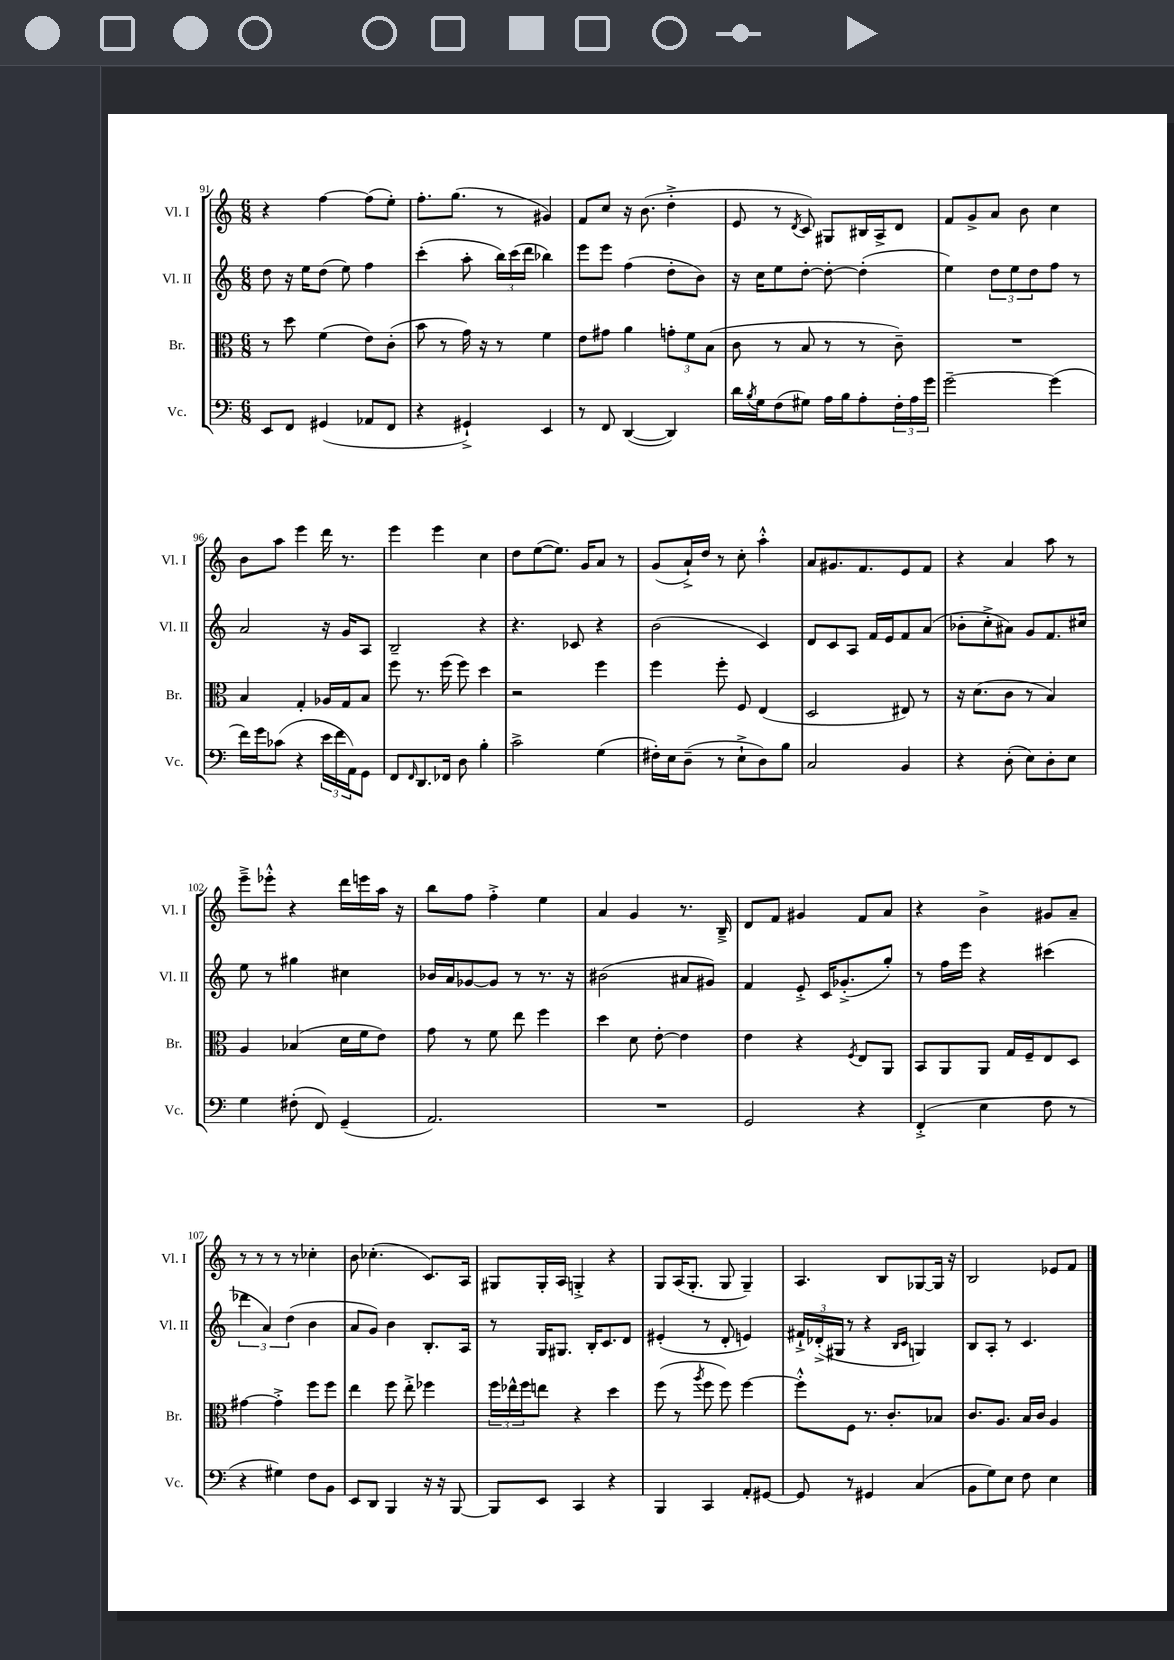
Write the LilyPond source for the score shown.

<<
\new StaffGroup <<
\new Staff = "s0" \with { instrumentName = "Vl. I" shortInstrumentName = "Vl. I" } {
    \clef treble \key c \major \numericTimeSignature \time 6/8
    r4 f''4~ f''8( e''8-.) |
    f''8.-. g''8.( r8 gis'4) |
    f'8 c''8 r16 b'8.( d''4-.-> |
    e'8 r8 \acciaccatura { d'8 } c'8) gis8 bis16 a16-> d'8 |
    f'8 g'8-> a'8 b'8 c''4 |
    b'8 a''8 e'''4 d'''16 r8. |
    e'''4 e'''4 c''4 |
    d''8 e''8~( e''8.) g'16 a'8 r8 |
    g'8( a'16-!->) d''16 r8 c''8-. a''4-.-^ |
    a'8 gis'8. f'8. e'8 f'8 |
    r4 a'4 a''8 r8 |
    e'''8---> ees'''8-.-^ r4 d'''16 e'''16 a''16 r16 |
    b''8 f''8 f''4-.-> e''4 |
    a'4 g'4 r8. b16---> |
    d'8 f'8 gis'4 f'8 a'8 |
    r4 b'4-> gis'8 a'8-- |
    r8 r8 r8 r8 ces''4-. |
    b'8 ces''4.-.( c'8.) a16 |
    gis8 gis16-. a16 g4-.-> r4 |
    g8 a16( g8.-. g8 g4--) |
    a4. b8 ges8~ ges16 r16 |
    b2 ees'8 f'8 \bar "|." |
}
\new Staff = "s1" \with { instrumentName = "Vl. II" shortInstrumentName = "Vl. II" } {
    \clef treble \key c \major \numericTimeSignature \time 6/8
    d''8 r16 e''16 d''8( e''8) f''4 |
    c'''4-.( a''8-. \tuplet 3/2 { b''16) c'''16( d'''16 } bes''4) |
    e'''8 e'''8 f''4( d''8-. b'8) |
    r16 c''16 e''8 d''8~-. d''8~-. d''4-.( |
    e''4) \tuplet 3/2 { d''8 e''8 d''8 } f''8 r8 |
    a'2 r16 g'16 a8 |
    b2-- r4 |
    r4. ces'8 r4 |
    b'2( c'4) |
    d'8 c'8 a8 f'16 e'16 f'8 a'8( |
    bes'8-. c''8-.-> ais'8) g'8 f'8. cis''16 |
    e''8 r8 gis''4 cis''4 |
    bes'16 a'16 ges'8~ ges'8 r8 r8. r16 |
    bis'2( ais'8 gis'8) |
    f'4 e'8-.-> c'16 ges'8.-.->( g''8-.) |
    r8 f''16 e'''16 r4 cis'''4( |
    \tuplet 3/2 { des'''4 a'4) d''4( } b'4 |
    a'8 g'8) b'4 b8.-. a16 |
    r8 g16 gis8. b16-. c'8. d'8 |
    eis'4-.( r8 d'8-. e'4) |
    \tuplet 3/2 { fis'16-!-> des'16-.->( gis16 } r8 r4 \grace { b16 c'16 } g4) |
    b8 a8-. r8 c'4. \bar "|." |
}
\new Staff = "s2" \with { instrumentName = "Br." shortInstrumentName = "Br." } {
    \clef alto \key c \major \numericTimeSignature \time 6/8
    r8 d''8 f'4( e'8) c'8-.( |
    b'8 r8 g'16) r16 r8 f'4 |
    e'8 gis'8 a'4 \tuplet 3/2 { g'8-. f'8 b8( } |
    c'8 r8 b8 r8 r8 c'8--) |
    R2. |
    b4 g4-. aes16 g16 b8 |
    f''8 r8. f''16( f''8) d''4 |
    r2 f''4 |
    f''4 f''8-. f8 e4( |
    d2 eis8) r8 |
    r16 d'8.( c'8 r8 b4) |
    a4 bes4( d'16 f'16 e'8) |
    g'8 r8 f'8 e''8 f''4 |
    d''4 d'8 e'8~-. e'4 |
    e'4 r4 \acciaccatura { f8 } e8 a,8 |
    b,8 a,8 a,8 g16 f16-- e8 d8 |
    gis'4~ gis'4-.-> f''8 f''8 |
    e''4 f''8 e''8-.-> fes''4 |
    \tuplet 3/2 { f''16 ees''16-^ f''16 } e''8 r4 d''4 |
    f''8( r8 \acciaccatura { a''8 } f''8 f''8) f''4~ |
    f''8-.-^ f8 r8. c'8.-. bes8 |
    c'8. a8. b16 c'16 a4 \bar "|." |
}
\new Staff = "s3" \with { instrumentName = "Vc." shortInstrumentName = "Vc." } {
    \clef bass \key c \major \numericTimeSignature \time 6/8
    e,8 f,8 gis,4( aes,8 f,8 |
    r4 gis,4-!->) e,4 |
    r8 f,8 d,4~( d,4) |
    d'16 \acciaccatura { b8 } g16 f8( gis8) a16 b16 a8-. \tuplet 3/2 { f16-. a16 g'16 } |
    g'2~-- g'4( |
    f'16) g'16 ces'8( r4 \tuplet 3/2 { e'16 f'16 a,16) } g,8 |
    f,8 \grace { f,16 } d,8. fes,16 d8 b4-. |
    c'2-> g4( |
    fis16-.) e16 d8--( r8 e8-!-> d8) b8 |
    c2 b,4 |
    r4 d8-.( e8) d8-. e8 |
    g4 fis8-.( f,8) g,4--( |
    a,2.) |
    R2. |
    g,2 r4 |
    f,4-.->( e4 f8 r8 |
    r4 gis4) f8 b,8 |
    e,8 d,8 b,,4 r16 r16 b,,8~ |
    b,,8 e,8 c,4 r4 |
    b,,4 c,4 a,8-. gis,8~ |
    gis,8 r8 gis,4 c4( |
    b,8 g8) e8 f8 e4 \bar "|." |
}
>>
>>
\layout { \context { \Score currentBarNumber = #91 } }
